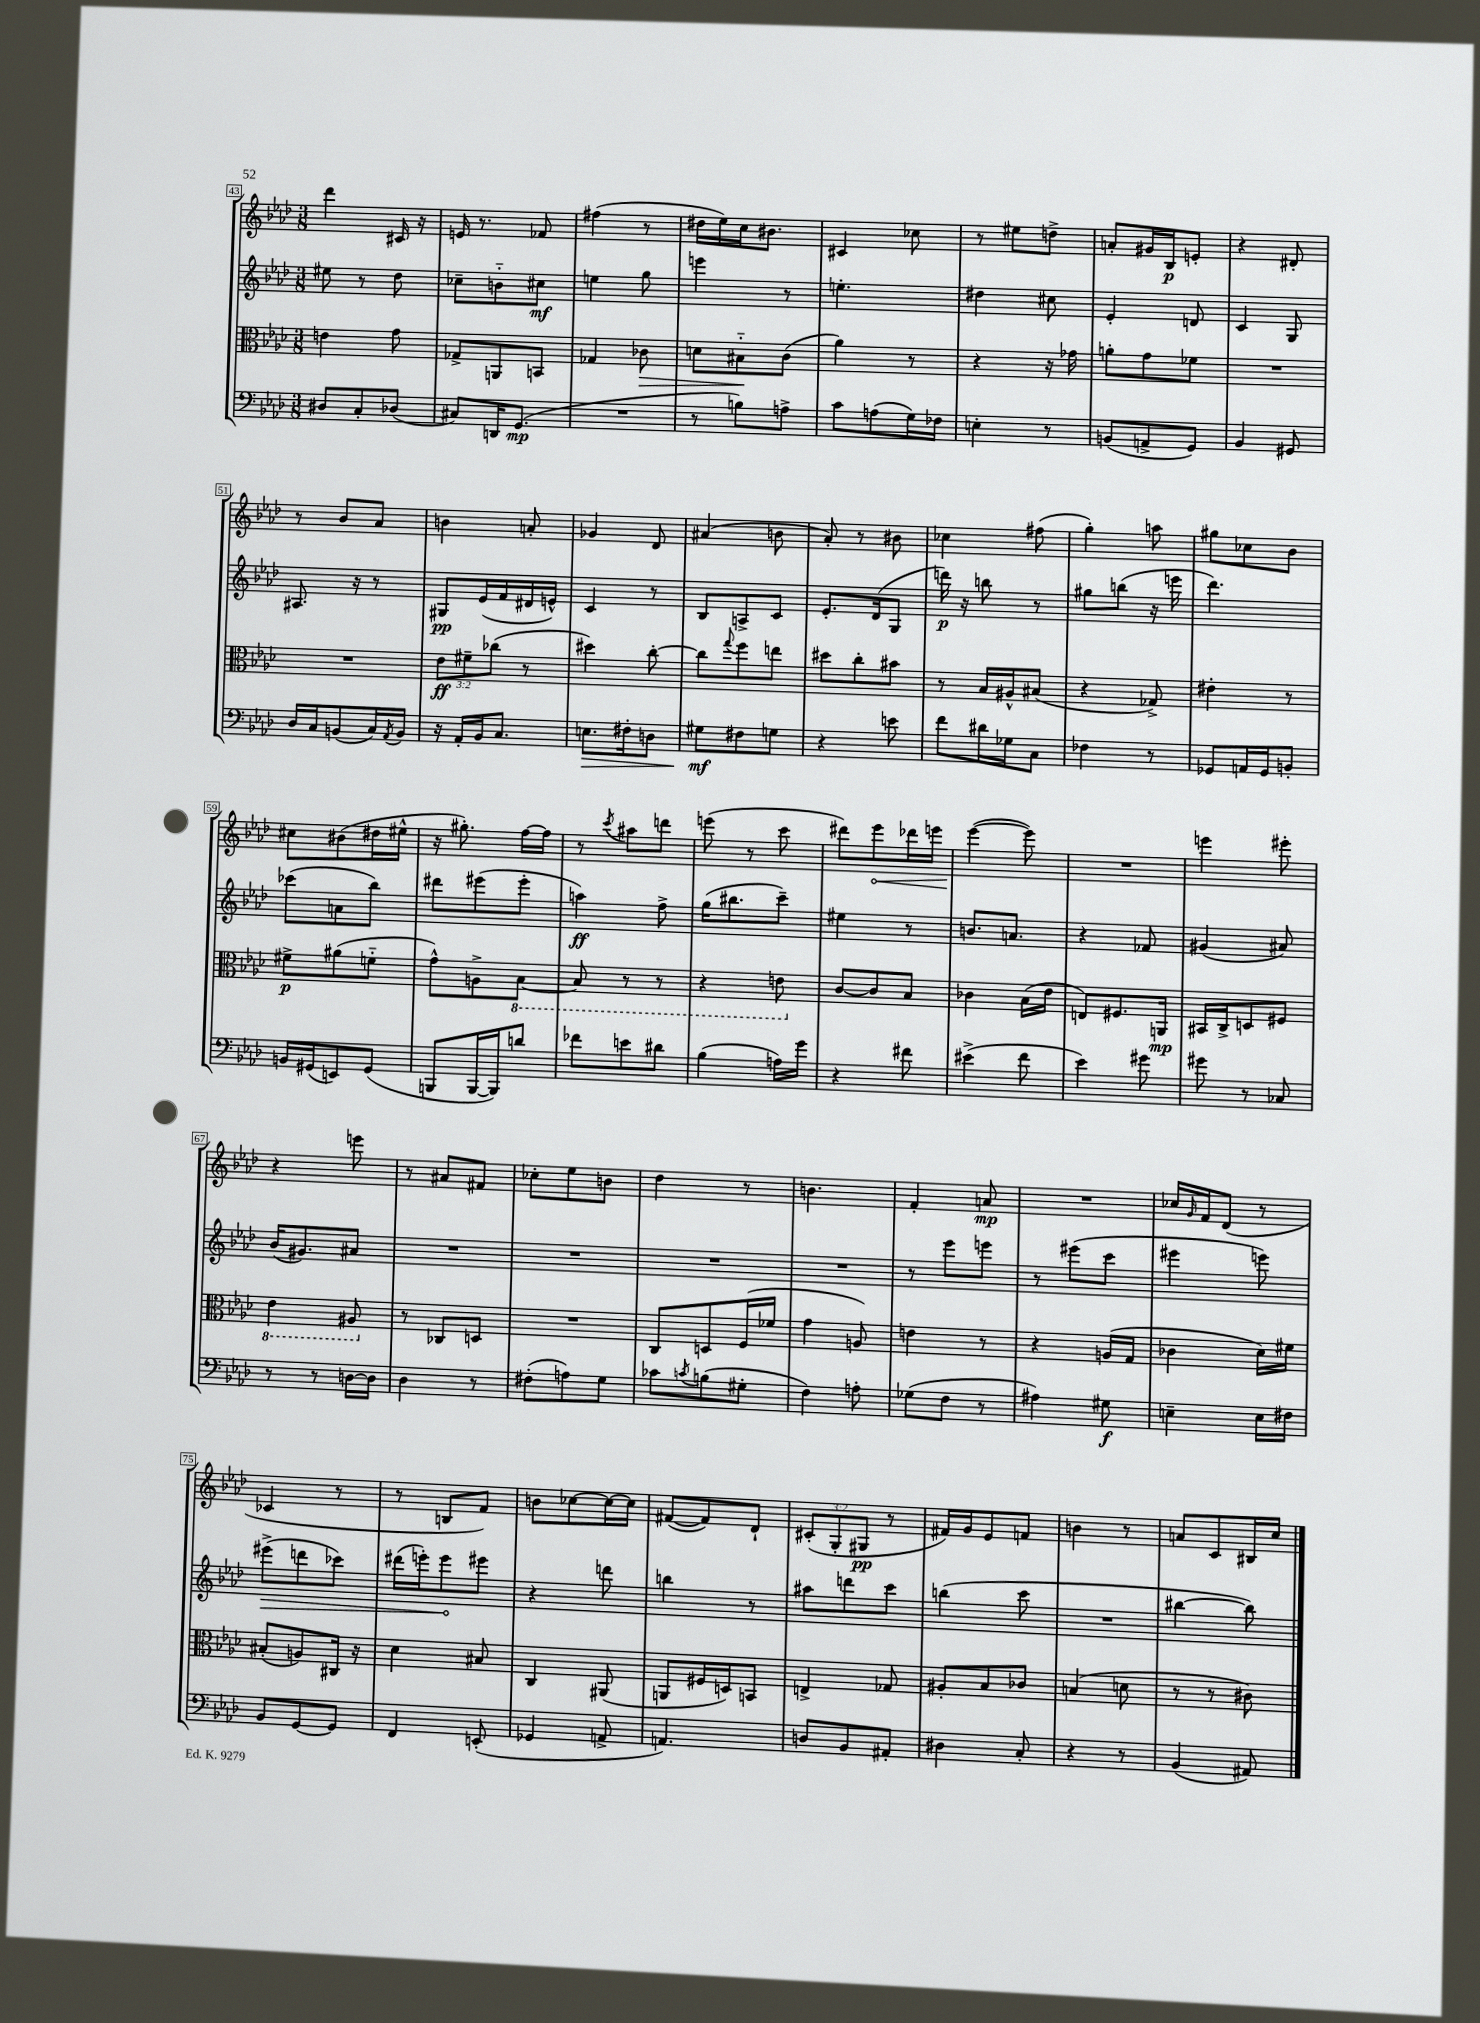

**kern	**kern	**kern	**kern
*staff4	*staff3	*staff2	*staff1
*clefF4	*clefC3	*clefG2	*clefG2
*k[b-e-a-d-]	*k[b-e-a-d-]	*k[b-e-a-d-]	*k[b-e-a-d-]
*M3/8	*M3/8	*M3/8	*M3/8
8D#	4e	8ee#	4ddd-
8C'	.	8r	.
(8D-	8g	8dd-	16c#
.	.	.	16r
=	=	=	=
8C#)	8G-^	8cc-~	16e
.	.	.	8.r
16DD	8AA	8b'~	.
(8.GG	.	.	.
.	8BB	8cc#	8f-
=	=	=	=
4.r	4G-	4ee	(4ff#
.	8c-	8gg	8r
=	=	=	=
8r	8d	4eee	16dd#
.	.	.	16ee-)
8B)	8B#'~	.	16cc
.	.	.	8.b#
8A^	(8c	8r	.
=	=	=	=
8c	4a-)	4.ee'	4c#
(8A	.	.	.
16G)	8r	.	8cc-
16F-	.	.	.
=	=	=	=
4E'	4r	4dd#	8r
.	.	.	8ee#
8r	16r	8cc#	8dd^
.	16g-	.	.
=	=	=	=
(8BB	8a'	4e-'	8a'
8AA^	8g	.	16g#
.	.	.	16B-
8GG)	8f-	8d	8e'
=	=	=	=
4BB-	4.r	4c	4r
8GG#	.	8G	8d#'
=	=	=	=
16D-	4.r	8.A#	8r
16C	.	.	.
(8BB	.	.	8b-
.	.	16r	.
16C)	.	8r	8a-
8qAA-	.	.	.
16BB	.	.	.
=	=	=	=
16r	12e-	8G#	4b
16AA-'	.	.	.
.	12f#~	.	.
16BB-	.	(16e-	.
.	(12cc-	.	.
8.C	.	16f	.
.	8r	16d#	8a'
.	.	16e^^)	.
=	=	=	=
8.E	4dd#)	4c	4g-
16F#'	.	.	.
8D	[8cc'	8r	8d-
=	=	=	=
8G#	8cc]	8B-	(4a#
.	8qqgg	.	.
8F#	8ff	8A^	.
8G	8ee	8c	8b
=	=	=	=
4r	8dd#	8.e-'	8a-')
.	8cc'	.	8r
.	.	(16d-	.
8e	8b#	8G	8b#
=	=	=	=
8f	8r	16ddd)	4cc-
.	.	16r	.
16d#	16B-	8bb	.
16G-	16A#^^	.	.
8C	(8B#	8r	(8ff#
=	=	=	=
4F-	4r	8gg#	4gg')
.	.	(8bb	.
8r	8G-^)	16r	8aa
.	.	16eee	.
=	=	=	=
8GG-	4e#'	4.ddd-)	8gg#
16AA	.	.	8cc-
16GG-	.	.	.
8BB'	8r	.	8b-
=	=	=	=
16BB	8f#^	(8ccc-	8cc#
(16GG#	.	.	.
8EE)	(8a#	8a	(8b#
(8GG#	8f'~	8bb-)	16dd#
.	.	.	16ee#^^
=	=	=	=
8BBB	8g^^)	8ddd#	16r
.	.	.	8.gg#')
[16BBB	8A^	(8eee#	.
16BBB])	.	.	.
8d	[8BB-	8eee#'	[16ff
.	.	.	16ff]
=	=	=	=
8f-	8BB-]	4aa)	8r
.	.	.	8qccc
8e	8r	.	8aa#
8d#	8r	8ff^	8ddd
=	=	=	=
(4B-	4r	(16gg	(8eee
.	.	8.bb#	.
.	.	.	8r
16A)	8E	8ccc~)	8ccc
16g	.	.	.
=	=	=	=
4r	[8c	4ee#	8ddd#)
.	8c]	.	8eee-
8f#	8B-	8r	16ddd-
.	.	.	16eee
=	=	=	=
(4e#^	4c-	8.b	([4eee-
.	.	8.a	.
8f	(16B-	.	8eee-])
.	16e-	.	.
=	=	=	=
4e-)	8E)	4r	4.r
.	8.F#	.	.
8g#	.	8f-	.
.	16AA	.	.
=	=	=	=
8g#	16BB#	(4g#	4eee
.	16C^	.	.
8r	8D	.	.
8C-	8F#	8a#)	8eee#'
=	=	=	=
8r	4E-	(16b-	4r
.	.	8.g#)	.
8r	.	.	.
[16D	8AA#	8a#	8eee
16D]	.	.	.
=	=	=	=
4D-	8r	4.r	8r
.	8C-	.	8a#
8r	8D	.	8f#
=	=	=	=
(8F#'	4.r	4.r	8cc-'
8A)	.	.	8ee-
8G	.	.	8b
=	=	=	=
8c-	8C	4.r	4dd-
8qc	.	.	.
(8B	8D	.	.
8G#'	(16F	.	8r
.	16f-	.	.
=	=	=	=
4F)	4g	4.r	4.b
8A'	8A)	.	.
=	=	=	=
(8G-	4e	8r	4f'
8F	.	8eee-	.
8r	8r	8eee	8a
=	=	=	=
4A#)	4r	8r	4.r
.	.	(8eee#	.
8G#	(16A	8ccc	.
.	16G	.	.
=	=	=	=
4E~	4c-	4eee#	16cc-
.	.	.	16qqg
.	.	.	16f
.	.	.	(8d-
16E	16d-)	8eee)	8r
16F#	16f#	.	.
=	=	=	=
8BB-	(8B#'	(8eee#^	4c-
[8GG	8A)	8ddd	.
8GG]	16C#	8ccc-)	8r
.	16r	.	.
=	=	=	=
4FF	4d-	(16ddd#	8r
.	.	16eee')	.
.	.	8eee	8B
(8EE'	8B#	8eee#	8f)
=	=	=	=
4GG-	4C	4r	8b
.	.	.	[8cc-
8AA^	(8AA#	8ddd	16cc-_
.	.	.	16cc-]
=	=	=	=
4.AA)	8AA	4bb	([8f#
.	16F#	.	8f#])
.	16D)	.	.
.	8BB	8r	8d-`
=	=	=	=
8D	4E^	8aa#	(12c#'
.	.	.	12G'
8BB-	.	8ddd	.
.	.	.	12G#
8AA#'	8G-	8ccc	8r
=	=	=	=
4D#	8A#'	(4bb	16f#)
.	.	.	16g
.	8B-	.	8e-
8C'	8c-	8ccc	8f
=	=	=	=
4r	(4B	4.r	4b
8r	8d	.	8r
=	=	=	=
(4BB-	8r	[4bb#	8a
.	8r	.	8c
8AA#)	8c#)	8bb#])	16B#
.	.	.	16cc
==	==	==	==
*-	*-	*-	*-
